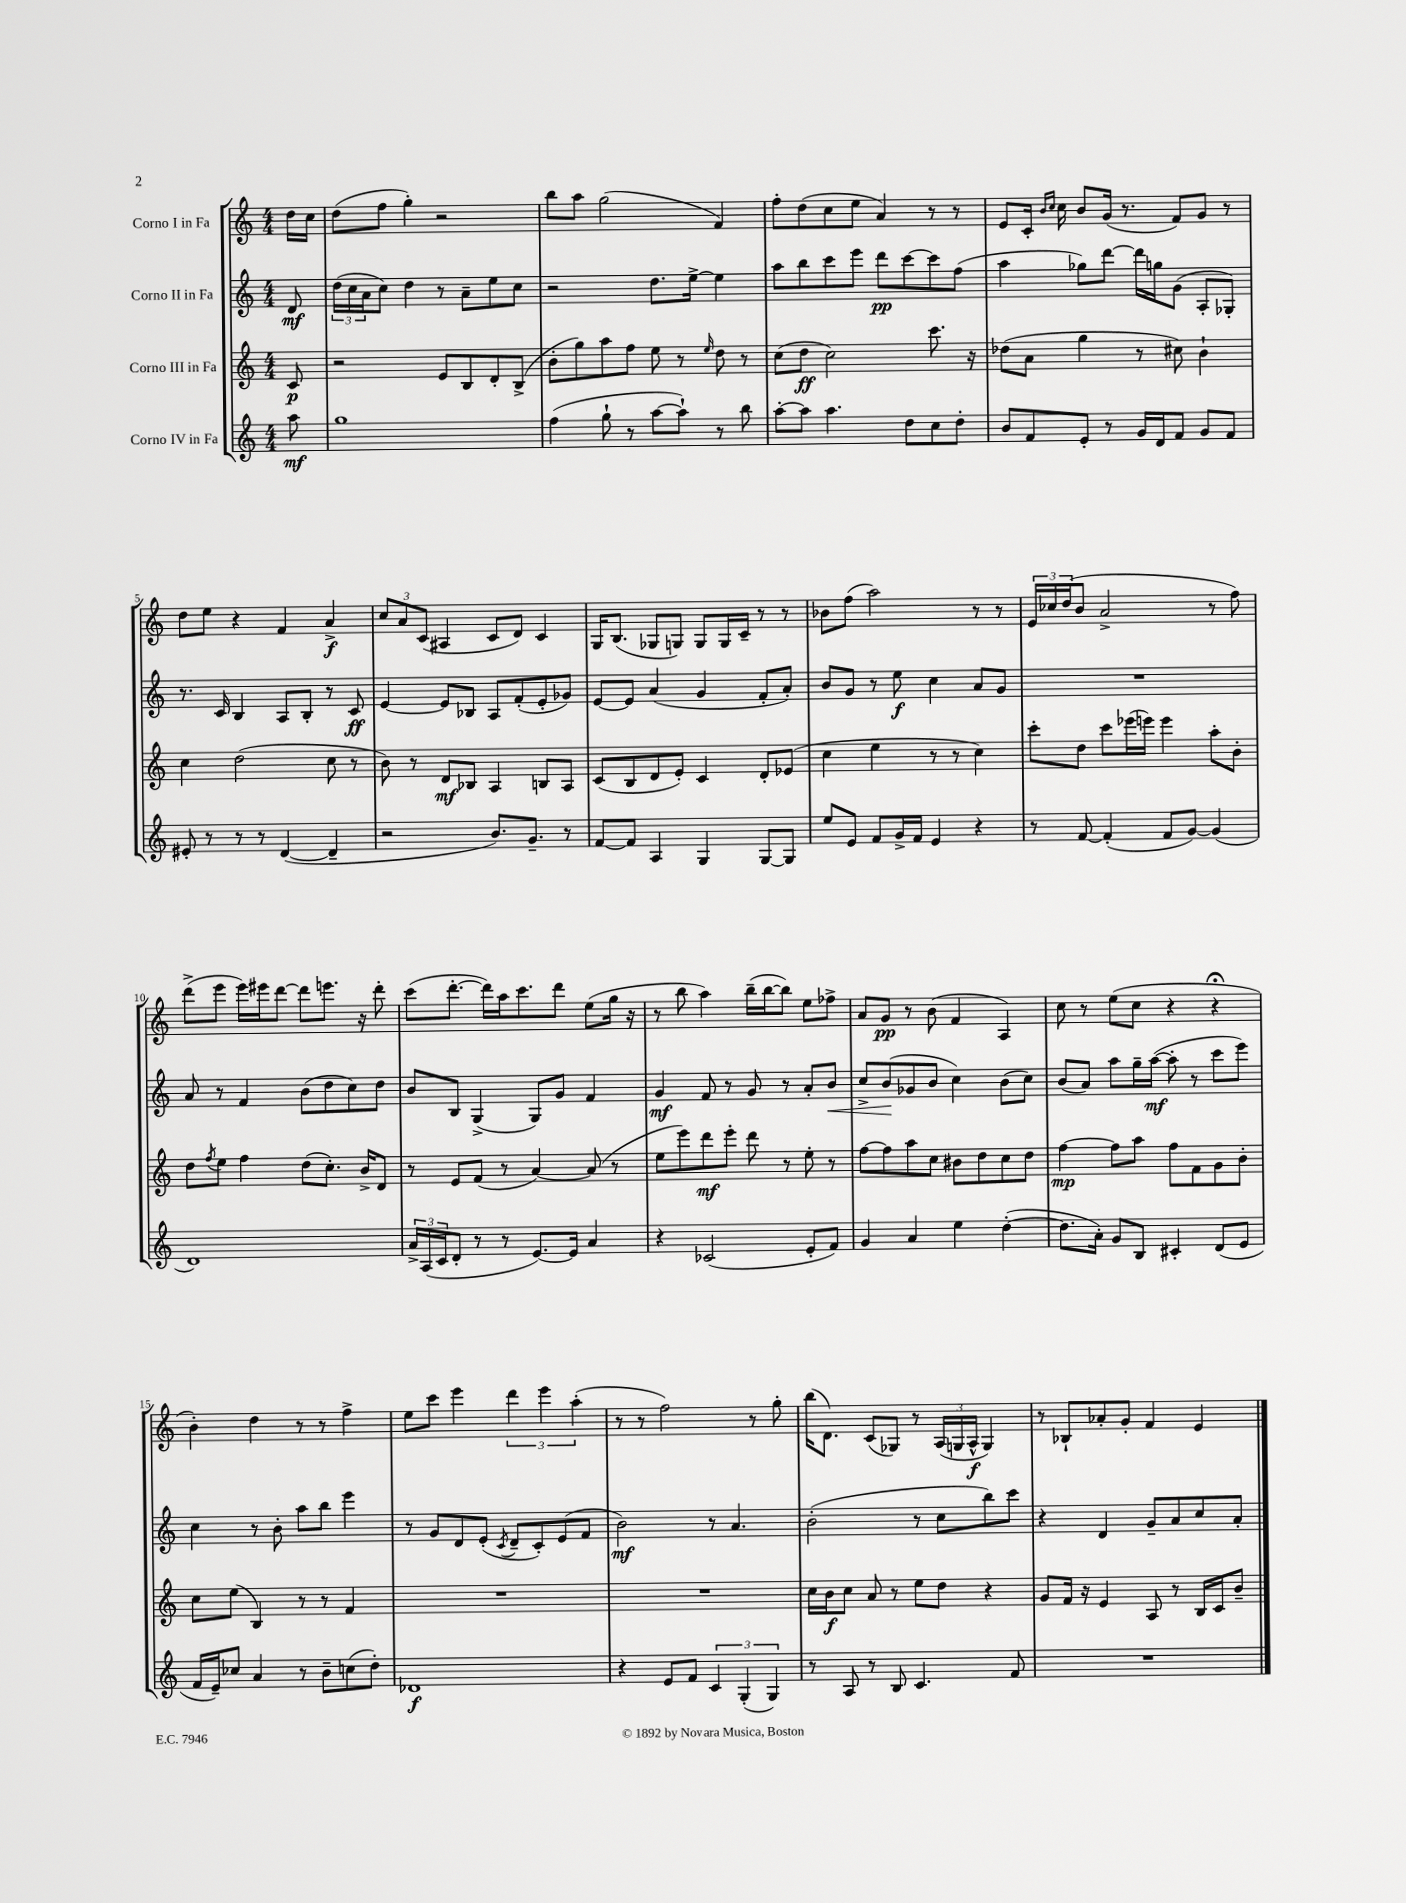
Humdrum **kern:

**kern	**kern	**kern	**kern
*staff4	*staff3	*staff2	*staff1
*clefG2	*clefG2	*clefG2	*clefG2
*k[]	*k[]	*k[]	*k[]
*M4/4	*M4/4	*M4/4	*M4/4
8aa\	8c/	8d/	16dd\LL
.	.	.	16cc\JJ
=	=	=	=
1gg	2r	(24dd\LL	(8dd\L
.	.	24cc\	.
.	.	24a\J	.
.	.	8cc\J)	8ff\J
.	.	4dd\	4gg'\)
.	8e/L	8r	2r
.	8B/	8a~\L	.
.	8d'/	8ee\	.
.	(8B^/J	8cc\J	.
=	=	=	=
(4ff\	8b'\L	2r	8bb\L
.	8gg\)	.	8aa\J
8gg`\	8aa\	.	(2gg\
8r	8ff\J	.	.
[8aa\L	8ee\	8.dd\L	.
8aa`\]J)	8r	.	.
.	.	[16ee^\Jk	.
.	16qqee/	.	.
8r	8dd\	4ee\]	4f/)
8bb\	8r	.	.
=	=	=	=
[8aa'\L	(8cc\L	8aa\L	8ff'\L
8aa\]J	8dd\J	8bb\	(8dd\
4.aa\	2cc\)	8ccc\	8cc\
.	.	8eee\J	8ee\J
.	.	8ddd\L	4a/)
8dd\L	.	[8ccc\	.
8cc\	8.ccc\	8ccc\]	8r
8dd'\J	.	(8ff\J	8r
.	16r	.	.
=	=	=	=
8b/L	(8dd-\L	4aa\	8e/L
8f/	8a\J	.	16c'/Jk
.	.	.	16qqb/LL
.	.	.	16qqcc/JJ
.	.	.	16cc\
8e'/J	4gg\	8gg-\L)	8b/L
8r	.	[8ddd\J	(16g/Jk
.	.	.	8.r
16g/LL	8r	16ddd\]LL	.
16d/J	.	16gg\J	.
8f/J	8cc#\)	(8g\J	8f/L)
8g/L	4b`\	8A'/L	8g/J
8f/J	.	8G-'/J)	8r
=	=	=	=
8e#'/	4cc\	8.r	8dd\L
8r	.	.	8ee\J
.	.	16c/	.
8r	(2dd\	4B/	4r
8r	.	.	.
([4d/	.	8A/L	4f/
.	.	8B'/J	.
4d~/]	8cc\	8r	4a^/
.	8r	8c/	.
=	=	=	=
2r	8b\)	[4e/	12cc/L
.	.	.	12a/
.	8r	.	.
.	.	.	(12c/J
.	8d/L	8e/]L	4A#/
.	8B-/J	8B-/J	.
8.b/L)	4A/	8A/L	8c/L
.	.	(8f'/	8d/J)
8.g~/J	.	.	.
.	8B/L	8e'/	4c/
8r	8A/J	8g-/J)	.
=	=	=	=
[8f/L	(8c/L	[8e/L	16G/LK
.	.	.	(8.B/J
8f/]J	8B/	8e/]J	.
4A/	8d/	(4a/	8G-/L
.	8e'/J)	.	8G/J)
4G/	4c/	4g/	8G/L
.	.	.	16G/L
.	.	.	16c~/JJ
[8G/L	8d'/L	8f'/L	8r
8G/]J	(8e-/J	8a'/J)	8r
=	=	=	=
8ee/L	4cc\	8b/L	8b-\L
8e/J	.	8g/J	(8ff\J
8f/L	4ee\	8r	2aa\)
16g^/L	.	8ee\	.
16f/JJ	.	.	.
4e/	8r	4cc\	.
.	8r	.	.
4r	4cc\)	8a/L	8r
.	.	8g/J	8r
=	=	=	=
8r	8ccc'\L	1r	24e/LL
.	.	.	24cc-/
.	.	.	(24dd/J
[8f/	8dd\J	.	8b/J
(4f'/]	8ccc\L	.	2a^/
.	(16eee-\L	.	.
.	16eee\JJ)	.	.
8f/L	4eee\	.	.
[8g/J)	.	.	.
(4g/]	8aa'\L	.	8r
.	8b'\J	.	8ff\)
=	=	=	=
1d)	8dd\L	8a/	(8ddd^\L
.	8qff/	.	.
.	8ee\J	8r	8eee\J
.	4ff\	4f/	16eee\LL)
.	.	.	16eee#\J
.	.	.	[8ddd\J
.	(8dd\L	(8b\L	8ddd\]L
.	8.cc'\J)	8dd\	8.eee\J
.	.	8cc\)	.
.	16b^/LK	.	16r
.	8d/J	8dd\J	8ddd'\
=	=	=	=
24a^/LL	8r	8b/L	(8ccc\L
(24A/	.	.	.
24c/J	.	.	.
8d'/J	8e/L	8B/J	[8.ddd'\J
8r	(8f/J	(4G^/	.
.	.	.	16ddd\]LL)
8r	8r	.	16aa\J
.	.	.	8.ccc\
[8.e/L)	[4a/)	8G/L)	.
.	.	8g/J	8ddd\J
16e/]Jk	.	.	.
4a/	(8a/]	4f/	(8ee\L
.	8r	.	16gg\Jk
.	.	.	16r
=	=	=	=
4r	8ee\L	4g/	8r
.	8eee\)	.	8bb\
(2c-/	8ddd\	8f/	4aa\)
.	8eee'\J	8r	.
.	8ddd\	8g/	(16bb~\LL
.	.	.	[16bb\J
.	8r	8r	8bb\]J)
8e'/L	8ee'\	8a'/L	8ee\L
8f/J)	8r	8b/J	8ff-^\J
=	=	=	=
4g/	[8ff\L	8cc^/L	8a/L
.	8ff\]	(8b/	8g/J
4a/	8aa\	8g-/	8r
.	8cc\J	8b/J	(8b\
4ee\	8b#\L	4cc\)	4f/
.	8dd\	.	.
([4dd'\	8cc\	(8b\L	4A/)
.	8dd\J	8cc\J)	.
=	=	=	=
8.dd\]L	[4ff\	(8b/L	8cc\
.	.	8a/J)	8r
16a'\Jk)	.	.	.
8g/L	8ff\]L	8aa\L	(8ee\L
8B/J	8aa\J	16gg~\L	8cc\J
.	.	([16aa\JJ	.
4c#'/	8ff\L	8aa'\]	4r
.	8f\	8r	.
(8d/L	8g\	8ccc\L	4r;
8e/J	8b'\J	8eee\J)	.
=	=	=	=
16f/LL	8cc\L	4cc\	4b'\)
16e~/J)	.	.	.
8cc-/J	(8ee\J	.	.
4a/	4B/)	8r	4dd\
.	.	8b'\	.
8r	8r	8aa\L	8r
8b~\L	8r	8bb\J	8r
(8cc\	4f/	4eee\	4ff^\
8dd'\J)	.	.	.
=	=	=	=
1d-	1r	8r	8ee\L
.	.	8g/L	8ccc\J
.	.	8d/	4eee\
.	.	(8e'/J	.
.	.	8qc/	.
.	.	8d~/L	6ddd\
.	.	8c'/)	.
.	.	.	6eee\
.	.	(8e/	.
.	.	.	(6aa'\
.	.	8f/J	.
=	=	=	=
4r	1r	2b\)	8r
.	.	.	8r
8e/L	.	.	2ff\)
8f/J	.	.	.
6c/	.	8r	.
.	.	4.a/	.
(6G'/	.	.	.
.	.	.	8r
6G/)	.	.	.
.	.	.	8gg'\
=	=	=	=
8r	16cc\LL	(2b'\	(16bb\LK
.	16b\J	.	8.d\J)
8A/	8cc\J	.	.
8r	8a/	.	(8c/L
8B/	8r	.	8G-/J)
4.c/	8ee\L	8r	8r
.	8dd\J	8cc\L	(24A/LL
.	.	.	24G/
.	.	.	24A^^/JJ
.	4r	8bb\)	4G/)
8f/	.	8ccc\J	.
=	=	=	=
1r	8g/L	4r	8r
.	16f/Jk	.	8B-`/L
.	16r	.	.
.	4e/	4d/	8a-'/
.	.	.	8g'/J
.	8A/	8g~/L	4f/
.	8r	8a/	.
.	16B/LL	8cc/	4e/
.	16c/J	.	.
.	8b~/J	8a'/J	.
==	==	==	==
*-	*-	*-	*-
